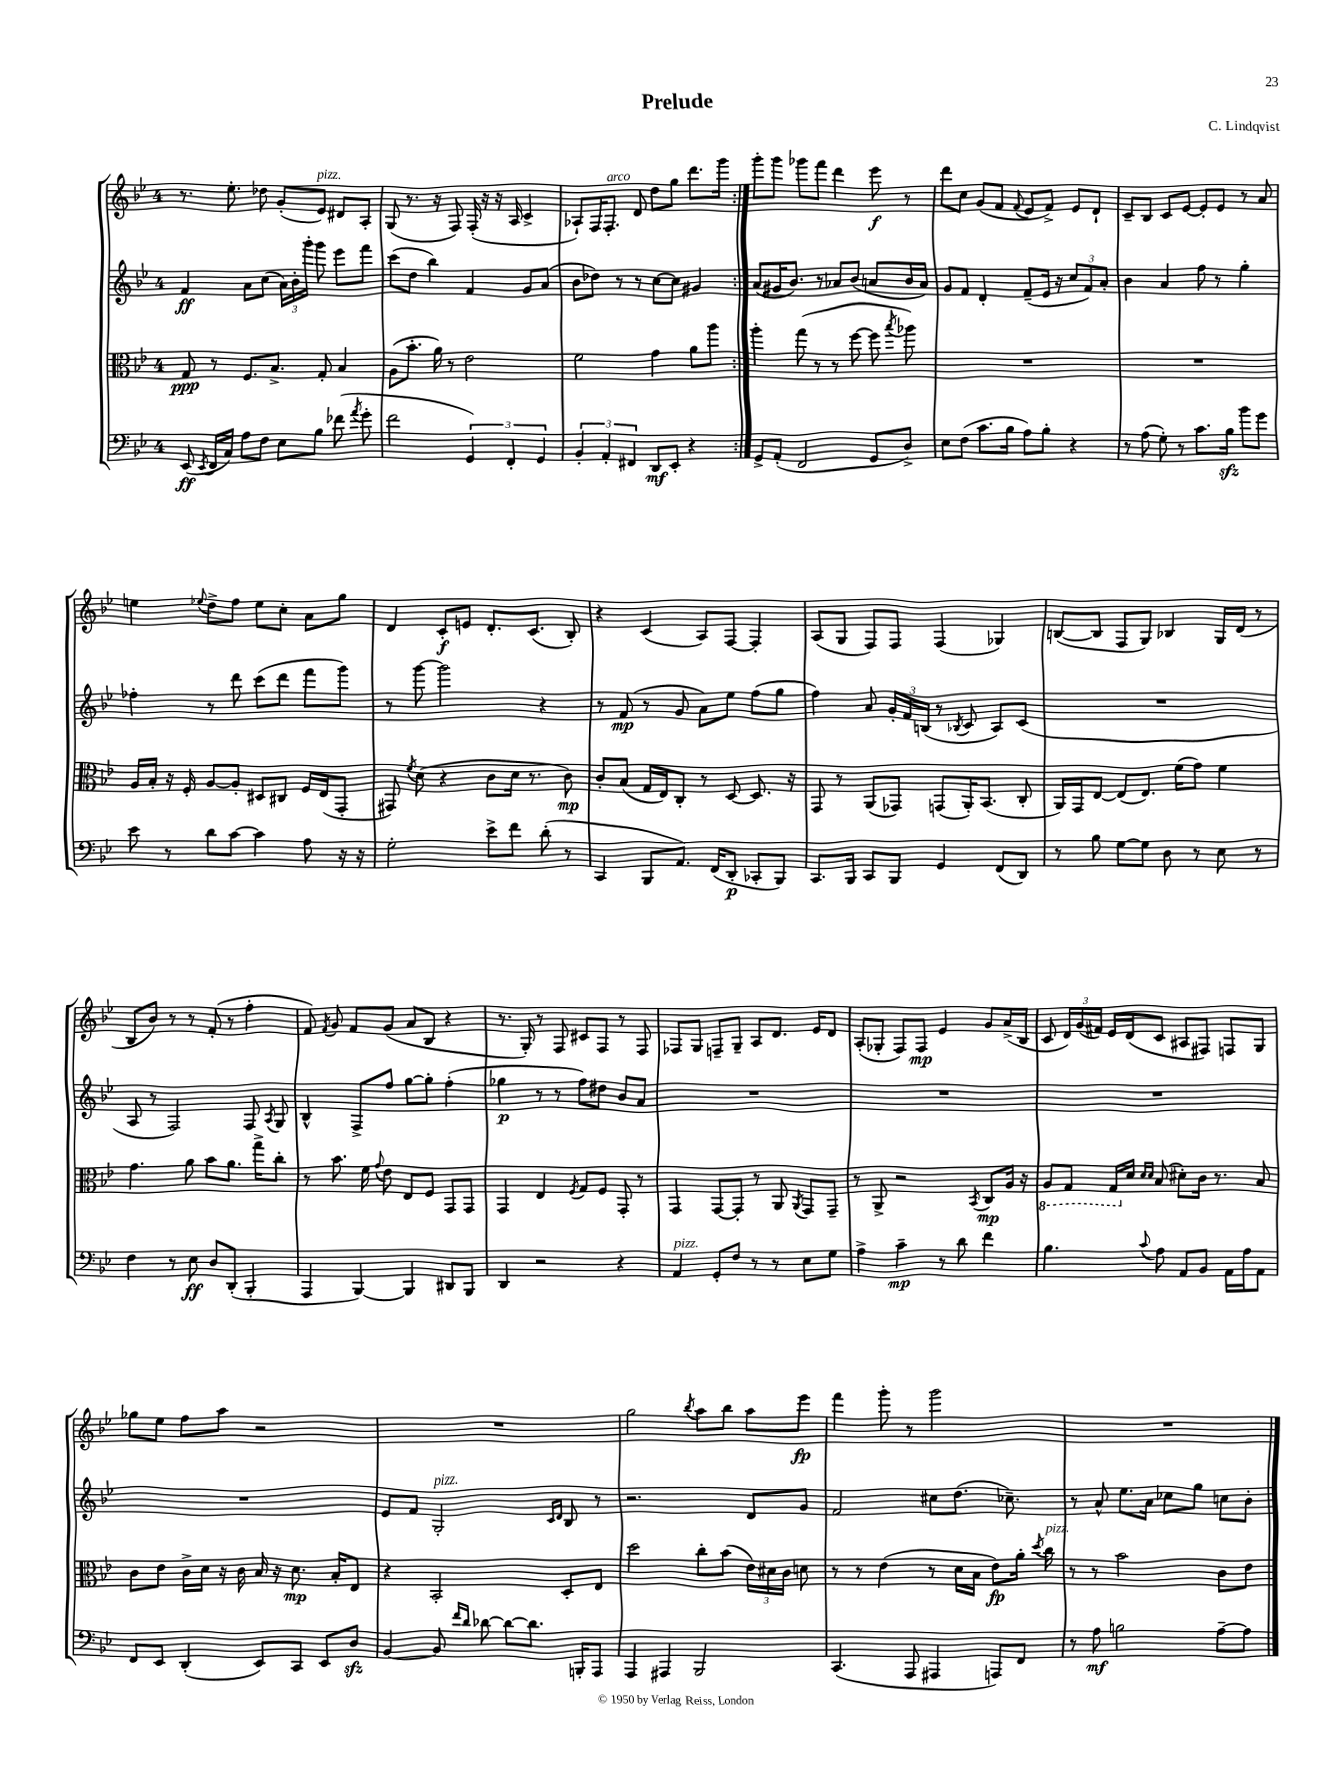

**kern	**kern	**kern	**kern
*staff4	*staff3	*staff2	*staff1
*clefF4	*clefC3	*clefG2	*clefG2
*k[b-e-]	*k[b-e-]	*k[b-e-]	*k[b-e-]
*M4/4	*M4/4	*M4/4	*M4/4
(8EE-/	8G/	4f/	8.r
8qEE-/	.	.	.
16FF/LL	8r	.	.
16C/JJ)	.	.	8.ee-'\
8A\L	8.F/L	8a\L	.
8F\J	.	(8cc\J	8dd-\
.	8.B-^/J	.	.
8E-\L	.	24a\LL)	(8g'/L
.	.	24b-'\	.
.	.	24ggg'\JJ	.
8B-\J	8G'/	8ggg\	8e-/J)
(8f-\	4B-/	8eee-\L	8d#/L
8qa/	.	.	.
8g'\	.	8fff\J	8A'/J
=	=	=	=
2f\	(8A\L	(8ccc\L	(8G/
.	8.b-'\J	8dd\J	8.r
.	.	4bb-\)	.
.	16a\)	.	16r
.	8r	.	8F/)
6GG/)	2e-\	4f/	(16F'/
.	.	.	16r
.	.	.	16r
6FF'/	.	.	.
.	.	.	16A/
.	.	8g/L	4c^/
6GG/	.	.	.
.	.	(8a/J	.
=	=	=	=
6BB-'/	2f\	8b-\L	8A-`/L)
.	.	8dd-\J)	16F/K
6AA'/	.	.	.
.	.	.	8.F'/J
.	.	8r	.
6FF#/	.	.	.
.	.	8r	8d/
8DD/L	4g\	[8cc\L	8dd\L
8EE-'/J	.	8cc\]J	8gg\J
4r	8a\L	4g#/	8.ddd\L
.	8aa\J	.	.
.	.	.	16ggg\Jk
=:|!	=:|!	=:|!	=:|!
8GG^/L	4aa'\	(8a/L	8ggg'\L
(8AA'/J	.	16g#/K	8ggg\J
.	.	8.b-/J)	.
2FF/	(8gg\	.	8ggg-\L
.	8r	8r	8fff\J
.	8r	8a-/L	4ddd\
.	[8ff\	(8b-/J	.
8GG/L	8ff\]	8a/L	8eee-\
.	8qbb-/	.	.
8D^/J)	8aa-\)	16b-/L	8r
.	.	16a/JJ)	.
=	=	=	=
8E-\L	1r	8g/L	8ddd\L
(8F\J	.	8f/J	8cc\J
8.c\L	.	4d'/	(8g/L
.	.	.	8f/J
16B-\Jk	.	.	.
.	.	.	8qqf/
8A\L)	.	(8f~/L	8e-/L
8B-'\J	.	16e-/Jk	8f^/J)
.	.	16r	.
4r	.	12cc/L	8e-/L
.	.	12f/)	.
.	.	.	8d`/J
.	.	12a'/J	.
=	=	=	=
8r	1r	4b-\	8c~/L
(8A\	.	.	8B-/J
8G'\)	.	4a/	8c/L
8r	.	.	[8e-/J
8.c\L	.	8ff\	8e-'/]L
.	.	8r	8e-/J
16B-\Jk	.	.	.
8b-\L	.	4gg'\	8r
8g\J	.	.	8a/
=	=	=	=
8e-\	16A/LL	4ff-'\	4ee\
.	16B-'/JJ	.	.
8r	16r	.	.
.	16F'/	.	.
.	.	.	8qqee-/
8d\L	[8A/L	8r	8dd^\L
[8c\J	8A'/]J	8ddd\	8ff\J
4c\]	8D#/L	(8ccc\L	8ee-\L
.	8C#/J	8ddd\J	8cc'\J
8A\	16F/LL	8fff\L	8a\L
.	(16E-/J	.	.
16r	8GG'/J	8ggg\J)	8gg\J
16r	.	.	.
=	=	=	=
2G'\	8GG#/)	8r	4d/
.	8qf/	.	.
.	(8d\	[8ggg\	.
.	4r	2ggg\]	8c'/L
.	.	.	8e/J
8e-^\L	8c\L	.	8.d'/L
8f\J	16d\Jk	.	.
.	8.r	.	(8.c/J
(8d'\	.	4r	.
8r	8c\)	.	8B-'/)
=	=	=	=
4CC/	8c'/L	8r	4r
.	(8B-/J	(8f/	.
8BBB-/L	16G/LL	8r	(4c/
.	16E-/J)	.	.
8.AA/J)	8C'/J	8g/	.
.	8r	8a\L)	8A/L)
(16FF/LK	.	.	.
8DD'/J	[8D/	8ee-\J	[8F/J
8CC-'/L	8.D/]	(8ff\L	4F'/]
8BBB-/J)	.	8gg\J	.
.	16r	.	.
=	=	=	=
8.CC/L	8GG/	4ff\)	(8A/L
.	8r	.	8G/J
16BBB-/Jk	.	.	.
8CC/L	(8AA/L	8a/	8F/L)
8BBB-/J	8GG-/J)	24g'/LL	8F/J
.	.	24f/	.
.	.	(24B/JJ	.
4GG/	(8GG/L	8r	(4F/
.	.	8qB-/	.
.	16AA'/K)	8c/	.
.	(8.BB-/J	.	.
(8FF/L	.	8A/L)	4G-/)
8DD/J)	8C'/	(8c/J	.
=	=	=	=
8r	16AA/LL)	1r	([8B/L
.	16GG/J	.	.
8B-\	[8E-/J	.	8B/]J
[8G\L	(8E-/]L	.	8F/L
8G\]J	8.E-/J)	.	8G/J)
8D\	.	.	4B-/
.	(16f\LK	.	.
8r	8g\J)	.	.
8E-\	4f\	.	16G/LL
.	.	.	(16d/JJ
8r	.	.	8r
=	=	=	=
4F\	4.g\	8A/	8B-/L
.	.	8r	8b-/J)
8r	.	2F/)	8r
8E-\	8a\	.	8r
8D/L	8b-\L	.	(8f'/
(8DD'/J	8.a\J	.	8r
4BBB-'/	.	8F/	4ff'\
.	16gg^\LK	.	.
.	.	8qA/	.
.	8cc'\J	8G/	.
=	=	=	=
4AAA/	8r	4B-^^/	8f/)
.	.	.	8qf/
.	8.b-\	.	8g/
[4BBB-/)	.	8F^/L	8f/L
.	16f\	.	.
.	8qqg/	.	.
.	8e-\	8ff/J	(8g/J
4BBB-/]	8E-/L	[8gg\L	8a/L
.	8F/J	8gg'\]J	8B-/J
8DD#/L	8GG/L	(4ff'\	4r
8BBB-/J	8GG/J	.	.
=	=	=	=
4DD/	4GG/	4gg-\	8.r
.	.	.	16G'/)
2r	4E-/	8r	8r
.	.	8r	8F/
.	8qF/	.	.
.	8G/L	8ff\L)	8c#/L
.	8F/J	8dd#\J	8F/J
4r	8GG'/	8b-/L	8r
.	8r	8a/J	8F/
=	=	=	=
4AA/	4GG/	1r	8F-/L
.	.	.	8G/J
8GG'/L	[8GG/L	.	8F~/L
8F/J	8GG'/]J	.	8G~/J
8r	8r	.	8A/L
8r	8AA/	.	8.d/J
.	8qAA/	.	.
8E-\L	8GG/L	.	.
.	.	.	16e-/LK
8G\J	8GG~/J	.	8d/J
=	=	=	=
4A^\	8r	1r	(8A'/L
.	8AA^/	.	8G-'/J
4c~\	2r	.	8F/L)
.	.	.	8F/J
8r	.	.	4e-/
8d\	.	.	.
.	8qBB-/	.	.
4f\	8C/L	.	8g/L
.	16A/Jk	.	(16a^/L
.	16r	.	16B-/JJ
=	=	=	=
4.B-\	8AA/L	1r	8c/
.	8GG/J	.	24d/LL)
.	.	.	(24g/
.	.	.	24f#/JJ)
.	16GG/LL	.	16e-/LL
.	16d/JJ	.	(16d/J
.	16qqd/LL	.	.
8qqc/	16qqd/JJ	.	.
8A\	(8B-/	.	8c/J
8AA/L	8d#'\L)	.	8A#/L
8BB-/J	16c\Jk	.	8F#/J)
.	8.r	.	.
16AA\LL	.	.	8F/L
16A\J	.	.	.
8AA\J	8B-/	.	8G/J
=	=	=	=
8FF/L	8c\L	1r	8gg-\L
8EE-/J	8e-\J	.	8ee-\J
(4DD'/	16c^\LL	.	8ff\L
.	16d\JJ	.	.
.	16r	.	8aa\J
.	16c\	.	.
8EE-/L)	16B-/	.	2r
.	16r	.	.
8CC/J	8.d\	.	.
8EE-/L	.	.	.
.	16B-'/LK	.	.
8D/J	8E-/J	.	.
=	=	=	=
[4BB-/	4r	8e-/L	1r
.	.	8f/J	.
8BB-/]	2BB-'/	2G'/	.
16qqf/LL	.	.	.
16qqd/JJ	.	.	.
[8d-\	.	.	.
8d-\_L	.	.	.
8.d-\]J	.	.	.
.	.	16qqc/LL	.
.	.	16qqd/JJ	.
.	8D'/L	8B-/	.
16BBB'/LK	.	.	.
8AAA/J	8E-/J	8r	.
=	=	=	=
4AAA/	2dd\	2.r	2gg\
4AAA#/	.	.	.
.	.	.	8qbb-/
2BBB-/	8cc'\L	.	8aa\L
.	(8b-\J	.	8bb-\J
.	24e-\LL)	8d/L	8aa\L
.	24d#\	.	.
.	24c\JJ	.	.
.	8d\	8g/J	8eee-\J
=	=	=	=
(4.CC/	8r	2f/	4fff\
.	8r	.	.
.	(4e-\	.	8ggg'\
8AAA/	.	.	8r
4AAA#/	8r	8cc#\L	2ggg\
.	16d\LL	(8.dd\J	.
.	16B-\JJ	.	.
8AAA/L)	8e-\L)	.	.
.	.	8.cc-~\)	.
8FF/J	16a'\Jk	.	.
.	8qdd/	.	.
.	16cc\	.	.
=	=	=	=
8r	8r	8r	1r
8A\	8r	8a^^/	.
2B\	2b-\	8.ee-\L	.
.	.	16a\Jk	.
.	.	8cc-\L	.
.	.	8gg\J	.
[8A~\L	8c\L	8cc\L	.
8A\]J	8e-\J	8b-'\J	.
==	==	==	==
*-	*-	*-	*-
